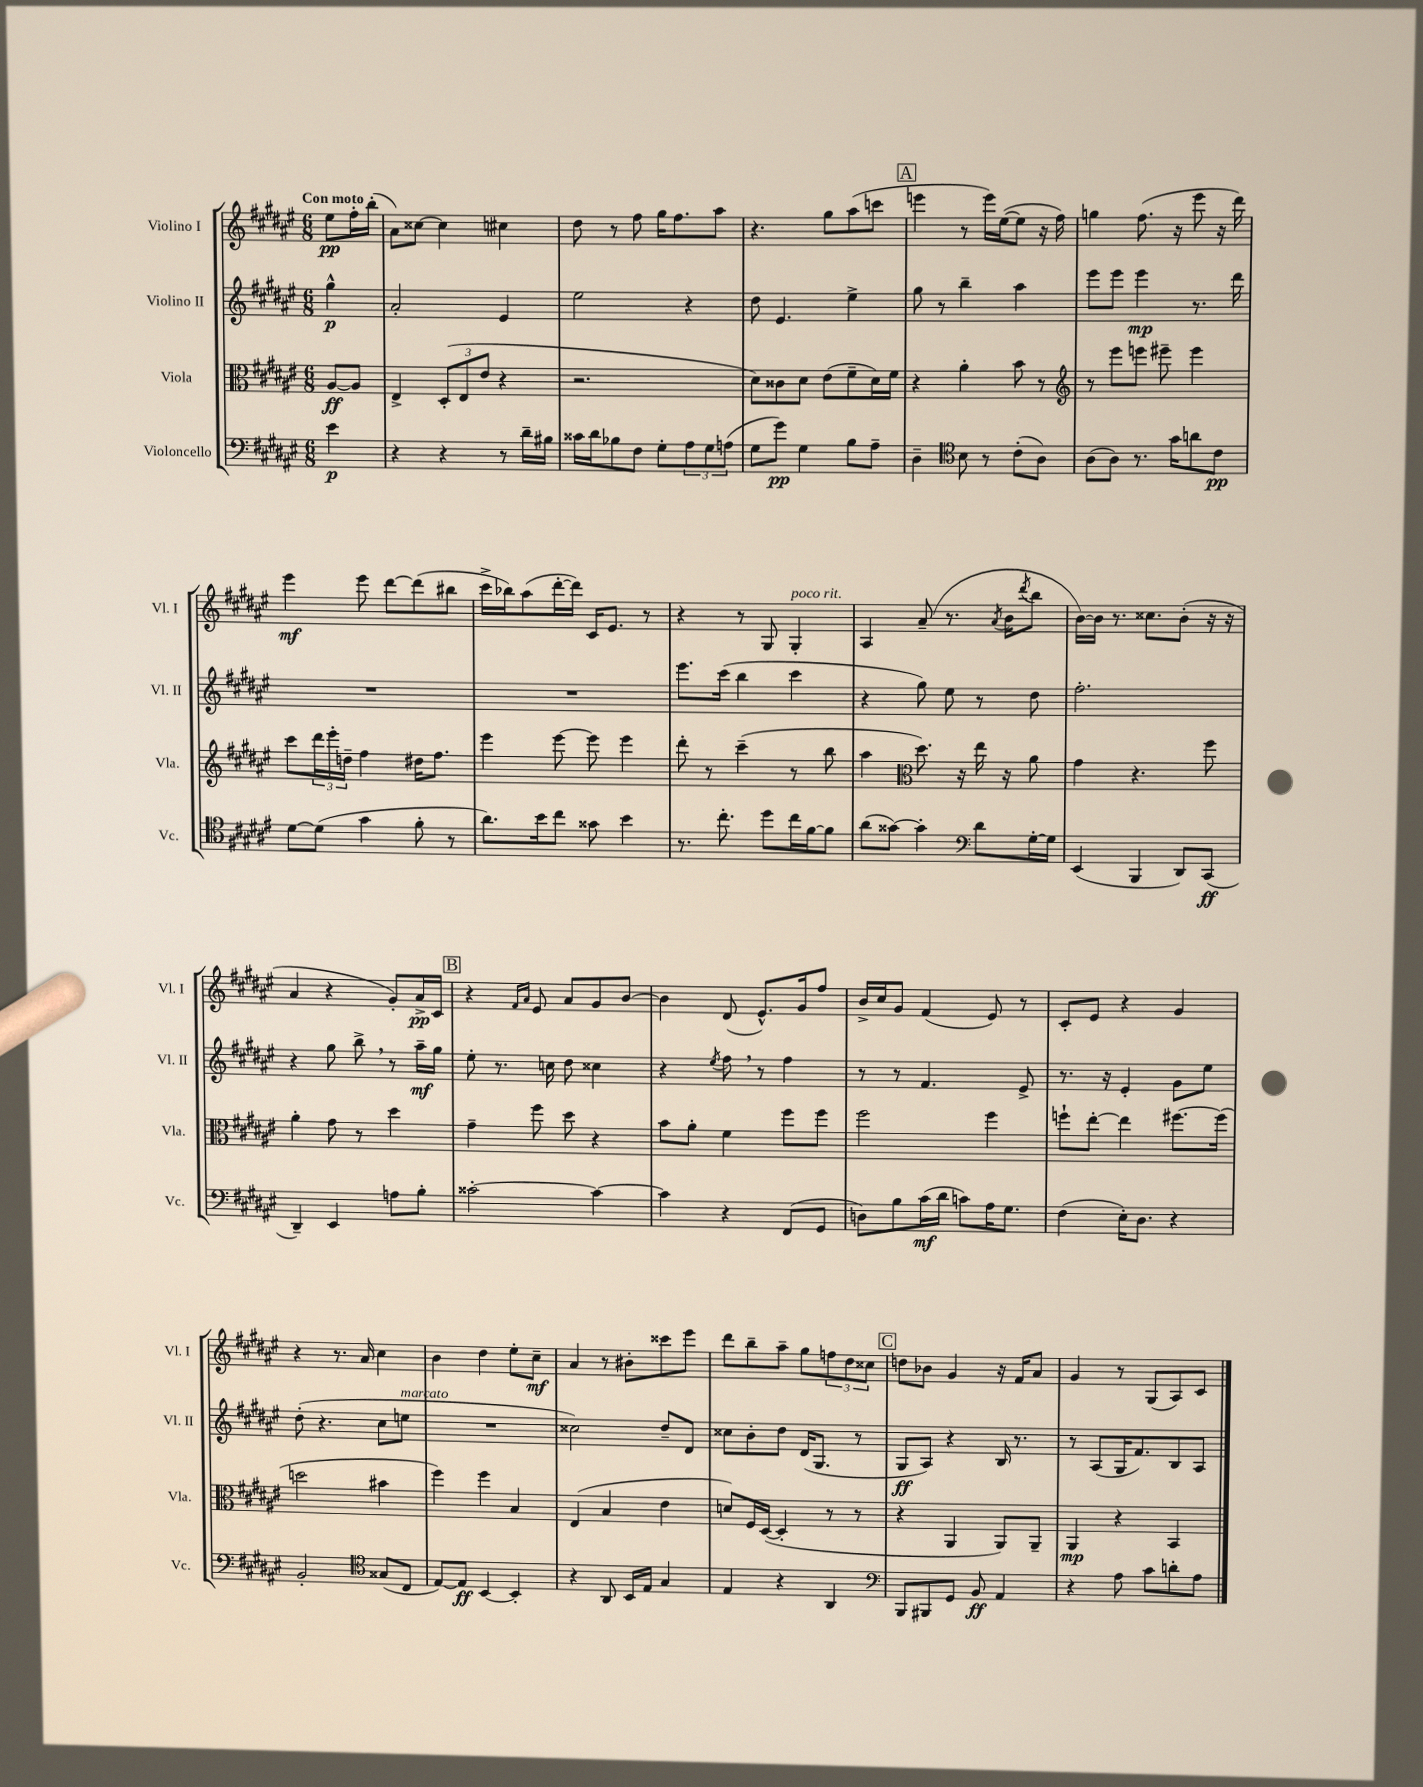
<<
\new StaffGroup <<
\new Staff = "s0" \with { instrumentName = "Violino I" shortInstrumentName = "Vl. I" } {
    \clef treble \key fis \major \numericTimeSignature \time 6/8 \partial 4 \tempo "Con moto"
    eis''8\pp fis''16-. b''16-.( |
    ais'8) cisis''8~ cisis''4 cis''4 |
    dis''8 r8 fis''8 gis''16 fis''8. ais''8 |
    r4. gis''8 ais''8( c'''8 |
    \mark \markup { \box "A" } e'''4 r8 e'''16) eis''16~( eis''8 r16 fis''16) |
    g''4 fis''8.( r16 eis'''8 r16 dis'''16) |
    eis'''4\mf eis'''8 dis'''8~ dis'''8( bis''8 |
    cis'''16-> bes''16) ais''8( dis'''16~-. dis'''16) cis'16 eis'8. r8 |
    r4 r8 gis8 gis4-.^\markup { \italic "poco rit." } |
    ais4 ais'8--( r8. \acciaccatura { ais'8 } b'16 \acciaccatura { dis'''8 } b''8 |
    b'16~) b'16 r8. cisis''8. b'8-.( r16 r16 |
    ais'4 r4 gis'8-.) ais'16->\pp cis'16 |
    \mark \markup { \box "B" } r4 \grace { fis'16 ais'16 } eis'8 ais'8 gis'8 b'8~ |
    b'4 dis'8( eis'8.-^) gis'16 fis''8 |
    b'16-> cis''16 gis'8 fis'4( eis'8) r8 |
    cis'8-. eis'8 r4 gis'4 |
    r4 r8. ais'16 cis''4 |
    b'4 dis''4 eis''8-. cis''8--\mf |
    ais'4 r8 bis'8-. cisis'''8 eis'''8 |
    dis'''8 b''8-- ais''8-- gis''8 \tuplet 3/2 { f''8 dis''8 cisis''8 } |
    \mark \markup { \box "C" } d''8 bes'8 gis'4 r16 fis'16 ais'8 |
    gis'4 r8 gis8( ais8) cis'8 \bar "|." |
}
\new Staff = "s1" \with { instrumentName = "Violino II" shortInstrumentName = "Vl. II" } {
    \clef treble \key fis \major \numericTimeSignature \time 6/8 \partial 4
    gis''4-^\p |
    ais'2-. eis'4 |
    eis''2 r4 |
    dis''8 eis'4. eis''4-> |
    \mark \markup { \box "A" } gis''8 r8 b''4-- ais''4 |
    eis'''8 eis'''8 eis'''4\mp r8. dis'''16 |
    R2. |
    R2. |
    eis'''8. cis'''16( b''4 cis'''4 |
    r4 gis''8) eis''8 r8 dis''8 |
    fis''2.-. |
    r4 gis''8 b''8-> \breathe r8 ais''16--\mf gis''16 |
    \mark \markup { \box "B" } eis''8-. r8. c''16 dis''8 cisis''4 |
    r4 \acciaccatura { eis''8 } fis''8 \breathe r8 fis''4 |
    r8 r8 fis'4. eis'8-> |
    r8. r16 eis'4-. gis'8 eis''8 |
    dis''8-.( r4. cis''8 e''8^\markup { \italic "marcato" } |
    R2. |
    cisis''2) dis''8-- dis'8 |
    cisis''8 b'8-. dis''8 dis'16( gis8. r8 |
    \mark \markup { \box "C" } gis8\ff ais8) r4 b16 r8. |
    r8 ais8( gis16 fis'8.) b8 ais8 \bar "|." |
}
\new Staff = "s2" \with { instrumentName = "Viola" shortInstrumentName = "Vla." } {
    \clef alto \key fis \major \numericTimeSignature \time 6/8 \partial 4
    ais8~\ff ais8 |
    eis4-> \tuplet 3/2 { dis8-.( eis8 eis'8 } r4 |
    r2. |
    dis'8) cisis'8 dis'8 eis'8( fis'8-- dis'16) fis'16 |
    \mark \markup { \box "A" } r4 ais'4-. b'8 r8 |
    \clef treble r8 eis'''8 e'''8 eis'''8-- eis'''4 |
    cis'''8 \tuplet 3/2 { dis'''16 eis'''16-. d''16-- } fis''4 dis''16 fis''8. |
    eis'''4 eis'''8~ eis'''8 eis'''4 |
    dis'''8-. r8 cis'''4--( r8 b''8 |
    ais''4 \clef alto dis''8.) r16 eis''16 r16 ais'8 |
    gis'4 r4. fis''8 |
    ais'4-. gis'8 r8 dis''4 |
    \mark \markup { \box "B" } gis'4-- fis''8 dis''8 r4 |
    b'8 ais'8-. fis'4 fis''8 fis''8 |
    fis''2 fis''4 |
    f''8-! eis''8~-. eis''4 fis''8.~ fis''16( |
    d''2 bis'4 |
    fis''4) fis''4 b4 |
    eis4( b4 eis'4 |
    d'8) fis16 dis16~( dis4-. r8 r8 |
    \mark \markup { \box "C" } r4 ais,4 ais,8) ais,8-- |
    ais,4\mp r4 b,4 \bar "|." |
}
\new Staff = "s3" \with { instrumentName = "Violoncello" shortInstrumentName = "Vc." } {
    \clef bass \key fis \major \numericTimeSignature \time 6/8 \partial 4
    eis'4\p |
    r4 r4 r8 dis'16-- bis16 |
    cisis'16 dis'16 bes8 fis8 gis8-. \tuplet 3/2 { ais8 gis8 a8( } |
    gis8 gis'8\pp) gis4 b8 ais8-- |
    \mark \markup { \box "A" } dis4-- \clef tenor b8 r8 cis'8-.( ais8) |
    ais8( ais8) r8. gis'16 a'8 cis'8\pp |
    dis'8~ dis'8( gis'4 fis'8-. r8 |
    ais'8.) b'16 cis''8 gisis'8 b'4 |
    r8. cis''8.-. dis''8 cis''16 fis'16~ fis'8 |
    ais'8( gisis'8~) gisis'4-. \clef bass dis'8 gis16~-. gis16 |
    eis,4( b,,4 dis,8) cis,8\ff( |
    dis,4--) eis,4 a8 b8-. |
    \mark \markup { \box "B" } cisis'2~-. cisis'4~ |
    cisis'4 r4 fis,8( gis,8 |
    d8) b8 cis'16\mf( dis'16 c'8) ais16 gis8. |
    fis4( eis16-.) dis8. r4 |
    b,2-. \clef tenor gisis8( cis8 |
    eis8~) eis8\ff b,4~ b,4-. |
    r4 ais,8 b,16 eis16 gis4 |
    eis4 r4 ais,4 |
    \mark \markup { \box "C" } \clef bass b,,8 bis,,8 gis,8 b,8\ff ais,4 |
    r4 ais8 cis'8 d'8-. ais8 \bar "|." |
}
>>
>>
\layout { \context { \Score \remove "Bar_number_engraver" } }
